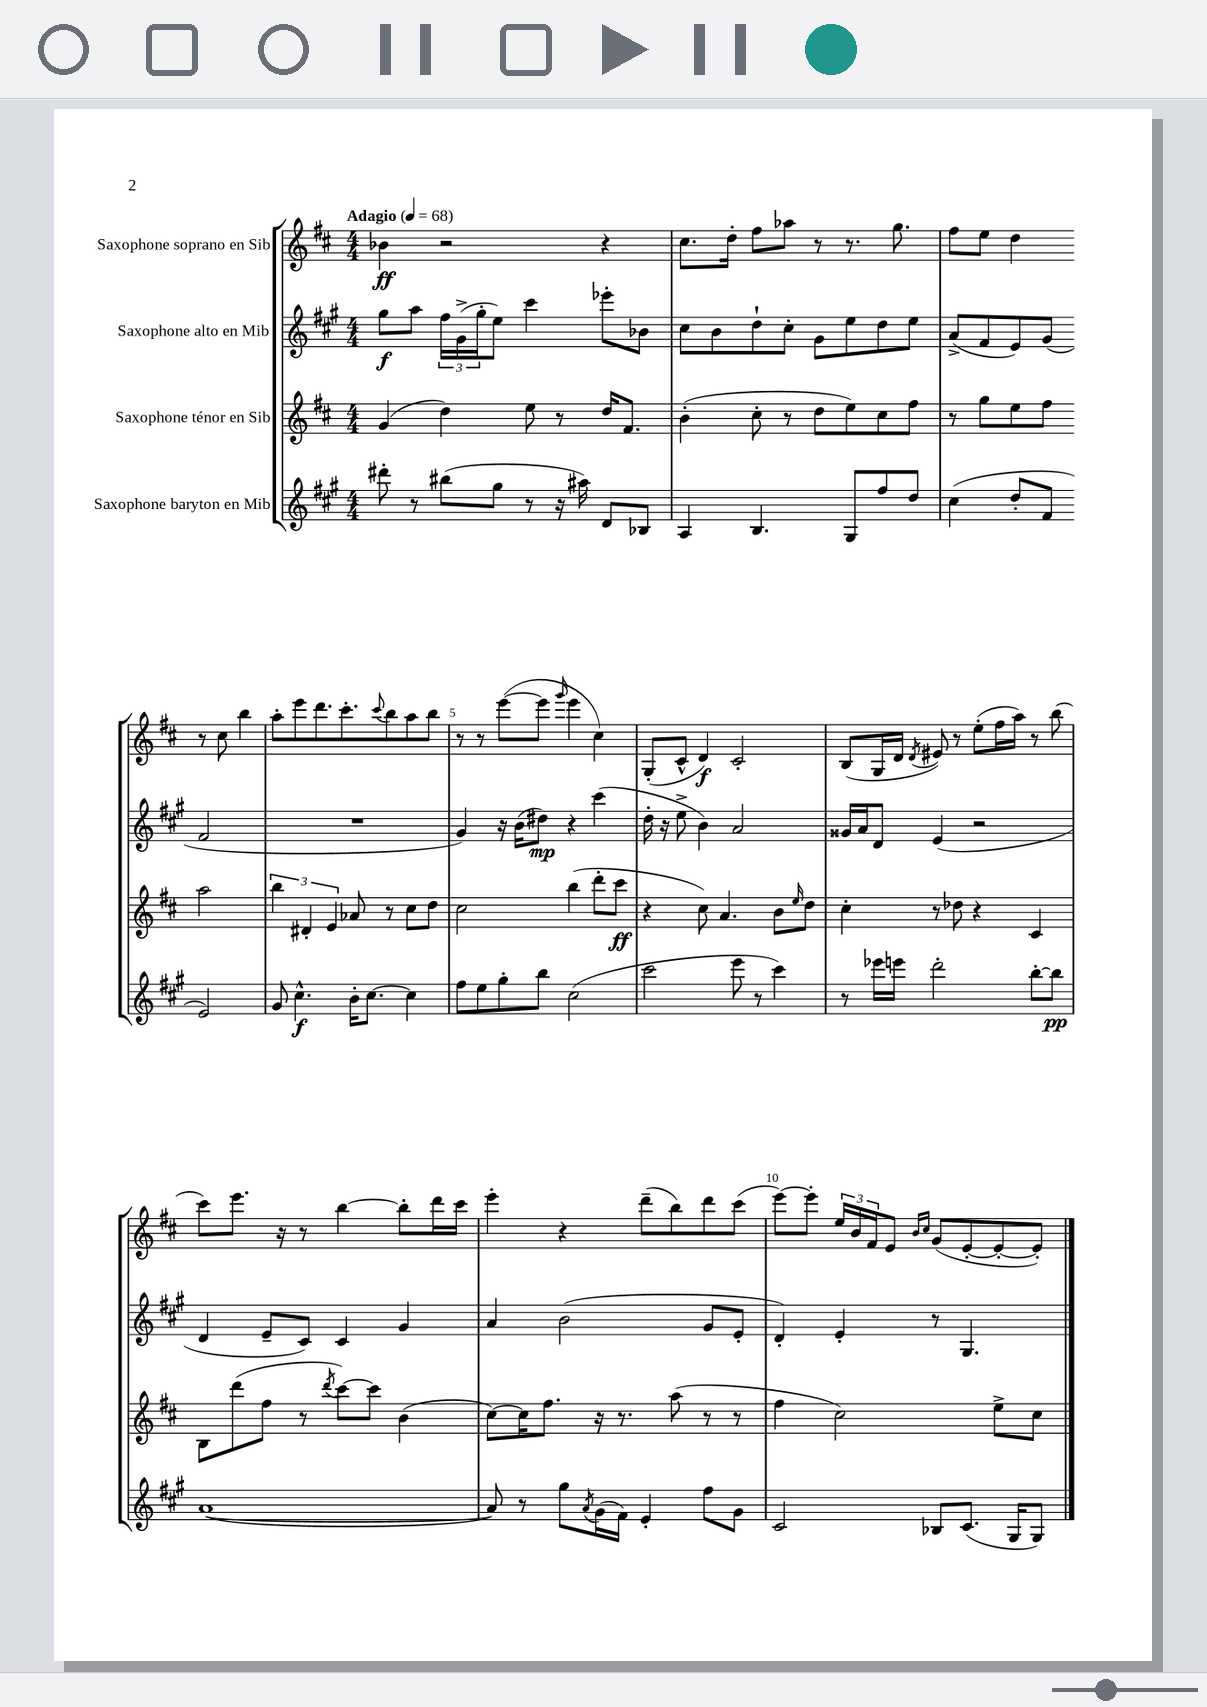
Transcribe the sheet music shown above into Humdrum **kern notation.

**kern	**dynam	**kern	**dynam	**kern	**dynam	**kern	**dynam
*part4	*part4	*part3	*part3	*part2	*part2	*part1	*part1
*staff4	*staff4	*staff3	*staff3	*staff2	*staff2	*staff1	*staff1
*I"Saxophone baryton en Mib	*	*I"Saxophone ténor en Sib	*	*I"Saxophone alto en Mib	*	*I"Saxophone soprano en Sib	*
*clefG2	*	*clefG2	*	*clefG2	*	*clefG2	*
*k[f#c#g#]	*	*k[f#c#]	*	*k[f#c#g#]	*	*k[f#c#]	*
*M4/4	*	*M4/4	*	*M4/4	*	*M4/4	*
*MM68	*	*MM68	*	*MM68	*	*MM68	*
=1	=1	=1	=1	=1	=1	=1	=1
!	!	!	!	!	!	!LO:TX:a:B:t=Adagio	!
8ddd#X'\	.	(4g/	.	8gg#\L	f	4b-X\	ff
8r	.	.	.	8aa\J	.	.	.
(8bb#X\L	.	4dd\)	.	24ff#\LL	.	2r	.
.	.	.	.	(24g#^\	.	.	.
.	.	.	.	24gg#'\J	.	.	.
8gg#\J	.	.	.	8ee\J)	.	.	.
8r	.	8ee\	.	4ccc#\	.	.	.
16r	.	8r	.	.	.	.	.
16aa#X\)	.	.	.	.	.	.	.
8d/L	.	16dd/KL	.	8eee-X'\L	.	4r	.
.	.	8.f#/J	.	.	.	.	.
8B-X/J	.	.	.	8b-X\J	.	.	.
=2	=2	=2	=2	=2	=2	=2	=2
4A/	.	(4b'\	.	8cc#\L	.	8.cc#\L	.
.	.	.	.	8b\	.	.	.
.	.	.	.	.	.	16dd'\Jk	.
4.B/	.	8cc#'\	.	8dd`\	.	8ff#\L	.
.	.	8r	.	8cc#'\J	.	8aa-X\J	.
.	.	8dd\L	.	8g#\L	.	8r	.
8G#/L	.	8ee\)	.	8ee\	.	8.r	.
8ff#/	.	8cc#\	.	8dd\	.	.	.
.	.	.	.	.	.	8.gg\	.
8dd/J	.	8ff#\J	.	8ee\J	.	.	.
=3	=3	=3	=3	=3	=3	=3	=3
(4cc#\	.	8r	.	(8a^/L	.	8ff#\L	.
.	.	8gg\L	.	8f#/	.	8ee\J	.
8dd'/L	.	8ee\	.	8e/)	.	4dd\	.
8f#/J	.	8ff#\J	.	(8g#/J	.	.	.
2e/)	.	2aa\	.	2f#/	.	8r	.
.	.	.	.	.	.	8cc#\	.
.	.	.	.	.	.	4bb\	.
!!LO:LB:g=z
=4	=4	=4	=4	=4	=4	=4	=4
8g#/	.	6bb\	.	1r	.	8aa'\L	.
4.cc#^^\	f	.	.	.	.	8eee\	.
.	.	6d#X'/	.	.	.	.	.
.	.	.	.	.	.	8.ddd\	.
.	.	6e/	.	.	.	.	.
.	.	.	.	.	.	8.ccc#'\	.
16b'\KL	.	8a-X/	.	.	.	.	.
[8.cc#\J	.	.	.	.	.	.	.
.	.	.	.	.	.	8qqccc#/	.
.	.	8r	.	.	.	8bb\	.
4cc#\]	.	8cc#\L	.	.	.	8aa\	.
.	.	8dd\J	.	.	.	8bb\J	.
=5	=5	=5	=5	=5	=5	=5	=5
8ff#\L	.	2cc#\	.	4g#/)	.	8r	.
8ee\	.	.	.	.	.	8r	.
8gg#'\	.	.	.	16r	.	([8eee\L	.
.	.	.	.	(16b\KL	.	.	.
8bb\J	.	.	.	8dd#X\J)	mp	8eee\J]	.
.	.	.	.	.	.	16qqggg/	.
(2cc#\	.	(4bb\	.	4r	.	4eee\	.
.	.	8ddd'\L	.	(4ccc#\	.	4cc#\)	.
.	.	8ccc#\J	ff	.	.	.	.
=6	=6	=6	=6	=6	=6	=6	=6
2ccc#\	.	4r	.	16dd'\	.	(8G'/L	.
.	.	.	.	16r	.	.	.
.	.	.	.	8ee^\	.	8c#^^/J	.
.	.	8cc#\)	.	4b\)	.	4d/)	f
.	.	4.a/	.	.	.	.	.
8eee\	.	.	.	2a/	.	2c#'/	.
8r	.	.	.	.	.	.	.
4ccc#\)	.	8b\L	.	.	.	.	.
.	.	16qqee/	.	.	.	.	.
.	.	8dd\J	.	.	.	.	.
=7	=7	=7	=7	=7	=7	=7	=7
8r	.	4cc#'\	.	16g##X/LL	.	(8B/L	.
.	.	.	.	16a/J	.	.	.
16eee-X\LL	.	.	.	8d/J	.	16G/L	.
16eeen\JJ	.	.	.	.	.	16d/JJ	.
.	.	.	.	.	.	8qd/	.
2ddd'\	.	8r	.	(4e/	.	8e#X/)	.
.	.	8dd-X\	.	.	.	8r	.
.	.	4r	.	2r	.	(8ee'\L	.
.	.	.	.	.	.	16ff#\L	.
.	.	.	.	.	.	16aa\JJ)	.
[8bb'\L	.	4c#/	.	.	.	8r	.
8bb\J]	pp	.	.	.	.	(8bb\	.
!!LO:LB:g=z
=8	=8	=8	=8	=8	=8	=8	=8
([1a	.	8B\L	.	4d/	.	8ccc#\L)	.
.	.	(8ddd\	.	.	.	8.eee\J	.
.	.	8ff#\J	.	8e~/L	.	.	.
.	.	.	.	.	.	16r	.
.	.	8r	.	8c#/J)	.	8r	.
.	.	8qddd/	.	.	.	.	.
.	.	[8ccc#\L)	.	4c#/	.	[4bb\	.
.	.	8ccc#\J]	.	.	.	.	.
.	.	(4b\	.	4g#/	.	8bb'\L]	.
.	.	.	.	.	.	16ddd\L	.
.	.	.	.	.	.	16ccc#\JJ	.
=9	=9	=9	=9	=9	=9	=9	=9
8a/])	.	[8cc#\L)	.	4a/	.	4eee'\	.
8r	.	16cc#\K]	.	.	.	.	.
.	.	8.ff#\J	.	.	.	.	.
8gg#\L	.	.	.	(2b\	.	4r	.
8qa/	.	.	.	.	.	.	.
(16g#\L	.	16r	.	.	.	.	.
16f#\JJ)	.	8.r	.	.	.	.	.
4e'/	.	.	.	.	.	(8ddd~\L	.
.	.	(8aa\	.	.	.	8bb\)	.
8ff#\L	.	8r	.	8g#/L	.	8ddd\	.
8g#\J	.	8r	.	8e'/J	.	(8ccc#\J	.
=10	=10	=10	=10	=10	=10	=10	=10
2c#/	.	4ff#\	.	4d'/)	.	[8eee\L)	.
.	.	.	.	.	.	8eee'\J]	.
.	.	2cc#\)	.	4e'/	.	24ee/LL	.
.	.	.	.	.	.	24b/	.
.	.	.	.	.	.	24f#/J	.
.	.	.	.	.	.	8e/J	.
.	.	.	.	.	.	16qqb/LL	.
.	.	.	.	.	.	16qqcc#/JJ	.
8B-X/L	.	.	.	8r	.	(8g/L	.
(8.c#/J	.	.	.	4.G#/	.	[8e'/	.
.	.	8ee^\L	.	.	.	8e'/_	.
16G#/KL	.	.	.	.	.	.	.
8G#/J)	.	8cc#\J	.	.	.	8e'/J])	.
==	==	==	==	==	==	==	==
*-	*-	*-	*-	*-	*-	*-	*-
